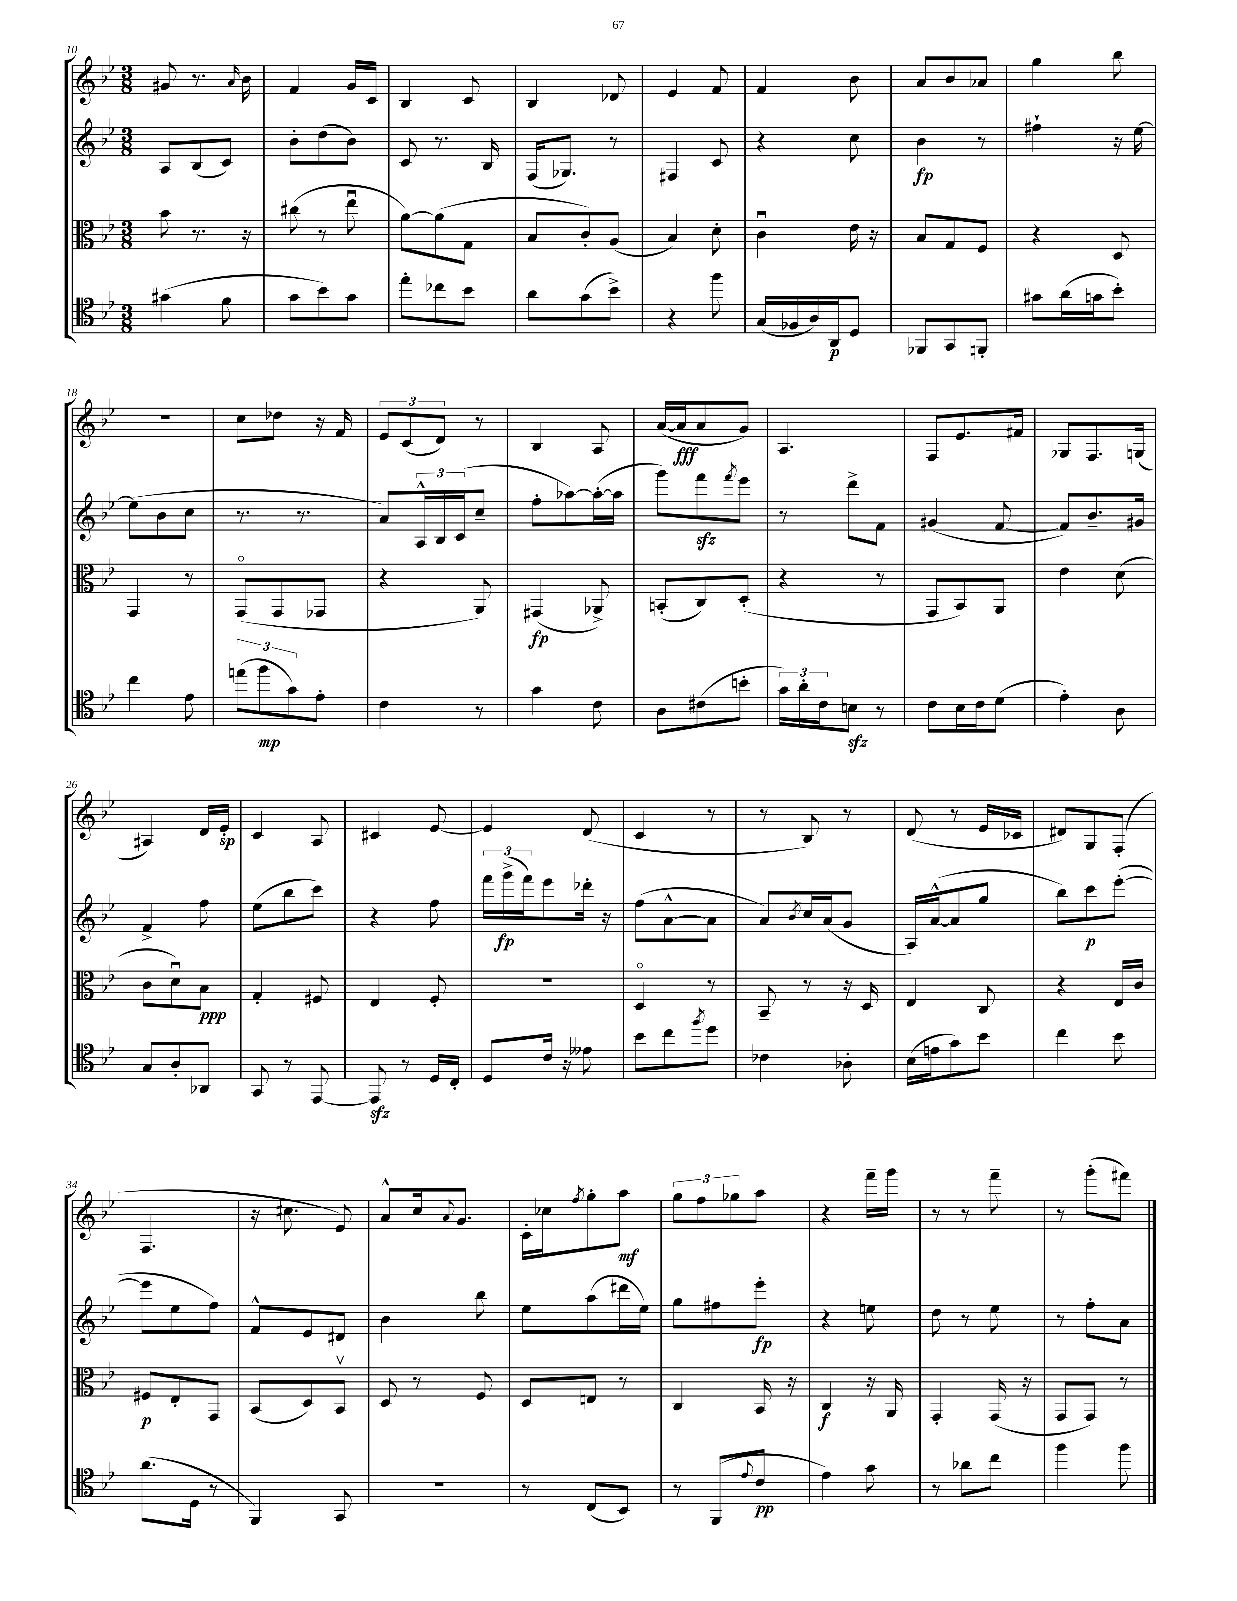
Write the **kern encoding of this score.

**kern	**dynam	**kern	**dynam	**kern	**dynam	**kern	**dynam
*part4	*part4	*part3	*part3	*part2	*part2	*part1	*part1
*staff4	*staff4	*staff3	*staff3	*staff2	*staff2	*staff1	*staff1
*clefC4	*	*clefC3	*	*clefG2	*	*clefG2	*
*k[b-e-]	*	*k[b-e-]	*	*k[b-e-]	*	*k[b-e-]	*
*M3/8	*	*M3/8	*	*M3/8	*	*M3/8	*
=10	=10	=10	=10	=10	=10	=10	=10
(4g#X\	.	8b-\	.	8A/L	.	8g#X/	.
.	.	8.r	.	(8B-/	.	8.r	.
8f\	.	.	.	8c/J)	.	.	.
.	.	.	.	.	.	16qqa/	.
.	.	16r	.	.	.	16b-\	.
=11	=11	=11	=11	=11	=11	=11	=11
8g\L	.	(8cc#X\	.	8b-'\L	.	4f/	.
8b-\)	.	8r	.	(8dd\	.	.	.
8g\J	.	8ee-u\	.	8b-\J)	.	16g/LL	.
.	.	.	.	.	.	16c/JJ	.
=12	=12	=12	=12	=12	=12	=12	=12
8ee-'\L	.	[8a\L)	.	8c/	.	4B-/	.
8cc-X\	.	(8a\]	.	8.r	.	.	.
8b-\J	.	8G\J	.	.	.	8c/	.
.	.	.	.	16B-/	.	.	.
=13	=13	=13	=13	=13	=13	=13	=13
8a\L	.	8B-/L	.	(16F/KL	.	4B-/	.
.	.	.	.	8.G-X/J)	.	.	.
(8g\	.	8c'/)	.	.	.	.	.
8b-^\J)	.	(8A/J	.	8r	.	8d-X/	.
=14	=14	=14	=14	=14	=14	=14	=14
4r	.	4B-/)	.	4F#X/	.	4e-/	.
8ff\	.	8d'\	.	8c/	.	8f/	.
=15	=15	=15	=15	=15	=15	=15	=15
(16G/LL	.	4cu\	.	4r	.	4f/	.
16F-X/	.	.	.	.	.	.	.
16A/)	.	.	.	.	.	.	.
16AA/J	p	.	.	.	.	.	.
8D/J	.	16e-\	.	8cc\	.	8b-\	.
.	.	16r	.	.	.	.	.
=16	=16	=16	=16	=16	=16	=16	=16
8FF-X/L	.	8B-/L	.	4b-\	fp	8a/L	.
8GG/	.	8G/	.	.	.	8b-/	.
8FFn'/J	.	8F/J	.	8r	.	8a-X/J	.
=17	=17	=17	=17	=17	=17	=17	=17
8g#X\L	.	4r	.	4ff#X`\	.	4gg\	.
(16a\L	.	.	.	.	.	.	.
16gn\J	.	.	.	.	.	.	.
8b-'\J)	.	8D/	.	16r	.	8bb-\	.
.	.	.	.	[16ee-\	.	.	.
!!LO:LB:g=z
=18	=18	=18	=18	=18	=18	=18	=18
4cc\	.	4GG/	.	(8ee-\L]	.	4.r	.
.	.	.	.	8b-\	.	.	.
8e-\	.	8r	.	8cc\J	.	.	.
=19	=19	=19	=19	=19	=19	=19	=19
(12een\L	.	(8GG/L	.	8.r	.	8cc\L	.
12ff\	mp	.	.	.	.	.	.
.	.	8GG/	.	.	.	8dd-X\J	.
12g\)	.	.	.	.	.	.	.
.	.	.	.	8.r	.	.	.
8e-'\J	.	8GG-X/J	.	.	.	16r	.
.	.	.	.	.	.	16f/	.
=20	=20	=20	=20	=20	=20	=20	=20
4c\	.	4r	.	8a/L)	.	12e-/L	.
.	.	.	.	.	.	(12c/	.
.	.	.	.	24A^^/L	.	.	.
.	.	.	.	24B-/	.	12d/J)	.
.	.	.	.	(24c/J	.	.	.
8r	.	8AA/)	.	8cc~/J	.	8r	.
=21	=21	=21	=21	=21	=21	=21	=21
4g\	.	(4GG#X/	fp	8ff'\L	.	4B-/	.
.	.	.	.	[8aa-X\)	.	.	.
8c\	.	8AA-X^/)	.	(16aa-'\L_	.	8A/	.
.	.	.	.	16aa-\JJ]	.	.	.
=22	=22	=22	=22	=22	=22	=22	=22
8A\L	.	(8BBn'/L	.	8ggg\L)	.	([16a/LL	.
.	.	.	.	.	.	16a/J]	fff
(8c#X\	.	8C/)	.	8fffzz\	.	8a/	.
.	.	.	.	8qfff/	.	.	.
8bn'\J	.	(8D'/J	.	8eee-\J	.	8g/J)	.
=23	=23	=23	=23	=23	=23	=23	=23
24g\LL)	.	4r	.	8r	.	4.A/	.
24a'\	.	.	.	.	.	.	.
24c\J	.	.	.	.	.	.	.
8Bnzz\J	.	.	.	8ddd^\L	.	.	.
8r	.	8r	.	8f\J	.	.	.
=24	=24	=24	=24	=24	=24	=24	=24
8c\L	.	8GG/L	.	(4g#X/	.	8F/L	.
16B-\L	.	8BB-/)	.	.	.	8.e-/	.
16c\J	.	.	.	.	.	.	.
(8d\J	.	8AA/J	.	[8f/	.	.	.
.	.	.	.	.	.	16f#X/Jk	.
=25	=25	=25	=25	=25	=25	=25	=25
4e-'\)	.	4e-\	.	8f/L])	.	8G-X/L	.
.	.	.	.	8.b-~/	.	8.F/	.
8A\	.	(8d\	.	.	.	.	.
.	.	.	.	16g#X/Jk	.	(16Gn/Jk	.
!!LO:LB:g=z
=26	=26	=26	=26	=26	=26	=26	=26
8G/L	.	8c\L	.	4f^/	.	4A#X/)	.
8A'/	.	8du\)	.	.	.	.	.
8AA-X/J	.	8B-\J	ppp	8ff\	.	16d/LL	.
.	.	.	.	.	.	16e-'/JJ	sp
=27	=27	=27	=27	=27	=27	=27	=27
8GG/	.	4G'/	.	(8ee-\L	.	4c/	.
8r	.	.	.	8bb-\	.	.	.
[8EE-/	.	8F#X/	.	8ccc\J)	.	8A/	.
=28	=28	=28	=28	=28	=28	=28	=28
8EE-zz/]	.	4E-/	.	4r	.	4c#X/	.
8r	.	.	.	.	.	.	.
16D/LL	.	8F'/	.	8ff\	.	[8e-/	.
16C'/JJ	.	.	.	.	.	.	.
=29	=29	=29	=29	=29	=29	=29	=29
8D/L	.	4.r	.	24fff\LL	.	4e-/]	.
.	.	.	.	(24ggg^\	fp	.	.
.	.	.	.	24fff\J)	.	.	.
16c/Jk	.	.	.	8eee-\	.	.	.
16r	.	.	.	.	.	.	.
8e--X\	.	.	.	16ddd-X'\Jk	.	(8d/	.
.	.	.	.	16r	.	.	.
=30	=30	=30	=30	=30	=30	=30	=30
8b-\L	.	4D/	.	(8ff\L	.	4c/	.
8cc\	.	.	.	[8a^^\	.	.	.
8qff/	.	.	.	.	.	.	.
8dd\J	.	8r	.	8a\J]	.	8r	.
=31	=31	=31	=31	=31	=31	=31	=31
4c-X\	.	8BB-~/	.	8a/L)	.	8r	.
.	.	.	.	8qb-/	.	.	.
.	.	8r	.	16cc/L	.	8B-/)	.
.	.	.	.	(16a/J	.	.	.
8A-X'\	.	16r	.	8g/J	.	8r	.
.	.	16D/	.	.	.	.	.
=32	=32	=32	=32	=32	=32	=32	=32
(16B-\LL	.	4E-/	.	16A/LL)	.	(8d/	.
16en\J	.	.	.	([16a^^/J	.	.	.
8g\)	.	.	.	8a/]	.	8r	.
8b-\J	.	8C/	.	8gg/J	.	16e-/LL	.
.	.	.	.	.	.	16c-X/JJ	.
=33	=33	=33	=33	=33	=33	=33	=33
4cc\	.	4r	.	8bb-\L)	.	8d#X/L)	.
.	.	.	.	8ccc\	p	8G/	.
8b-\	.	16E-/LL	.	([8eee-'\J	.	(8F'/J	.
.	.	16c/JJ	.	.	.	.	.
!!LO:LB:g=z
=34	=34	=34	=34	=34	=34	=34	=34
(8.a\L	.	8F#X/L	p	8eee-\L]	.	4.F/	.
.	.	8E-'/	.	8ee-\	.	.	.
16D\Jk	.	.	.	.	.	.	.
8r	.	8GG/J	.	8ff\J)	.	.	.
=35	=35	=35	=35	=35	=35	=35	=35
4FF/)	.	(8BB-/L	.	8f^^/L	.	16r	.
.	.	.	.	.	.	8.cc#X\	.
.	.	8D/)	.	8e-/	.	.	.
8GG/	.	8BB-v/J	.	8d#X/J	.	8e-/)	.
=36	=36	=36	=36	=36	=36	=36	=36
4.r	.	8D/	.	4b-\	.	8a^^/L	.
.	.	8r	.	.	.	16cc/k	.
.	.	.	.	.	.	8qqa/	.
.	.	.	.	.	.	8.g/J	.
.	.	8F/	.	8bb-\	.	.	.
=37	=37	=37	=37	=37	=37	=37	=37
8r	.	8D/L	.	8ee-\L	.	16c'\LL	.
.	.	.	.	.	.	16cc-X\J	.
.	.	.	.	.	.	8qff/	.
(8C/L	.	8En/J	.	(8aa\	.	8gg'\	.
8BB-/J)	.	8r	.	16ddd#X\L	.	8aa\J	mf
.	.	.	.	16ee-\JJ)	.	.	.
=38	=38	=38	=38	=38	=38	=38	=38
8r	.	4C/	.	8gg\L	.	12gg\L	.
.	.	.	.	.	.	12ff\	.
(8FF/L	.	.	.	8ff#X\	.	.	.
.	.	.	.	.	.	12gg-X\	.
8qqe-/	.	.	.	.	.	.	.
8c/J	pp	16BB-/	.	8eee-'\J	fp	8aa\J	.
.	.	16r	.	.	.	.	.
=39	=39	=39	=39	=39	=39	=39	=39
4e-\)	.	4C/	f	4r	.	4r	.
8g\	.	16r	.	8een\	.	16fff~\LL	.
.	.	16AA/	.	.	.	16ggg\JJ	.
=40	=40	=40	=40	=40	=40	=40	=40
8r	.	4GG'/	.	8dd\	.	8r	.
8a-X\L	.	.	.	8r	.	8r	.
8cc\J	.	(16GG/	.	8ee-\	.	8fff~\	.
.	.	16r	.	.	.	.	.
=41	=41	=41	=41	=41	=41	=41	=41
4ff\	.	8GG/L	.	8r	.	8r	.
.	.	8GG/J)	.	8ff'\L	.	(8ggg'\L	.
8ff\	.	8r	.	8a\J	.	8fff#X\J)	.
==	==	==	==	==	==	==	==
*-	*-	*-	*-	*-	*-	*-	*-
